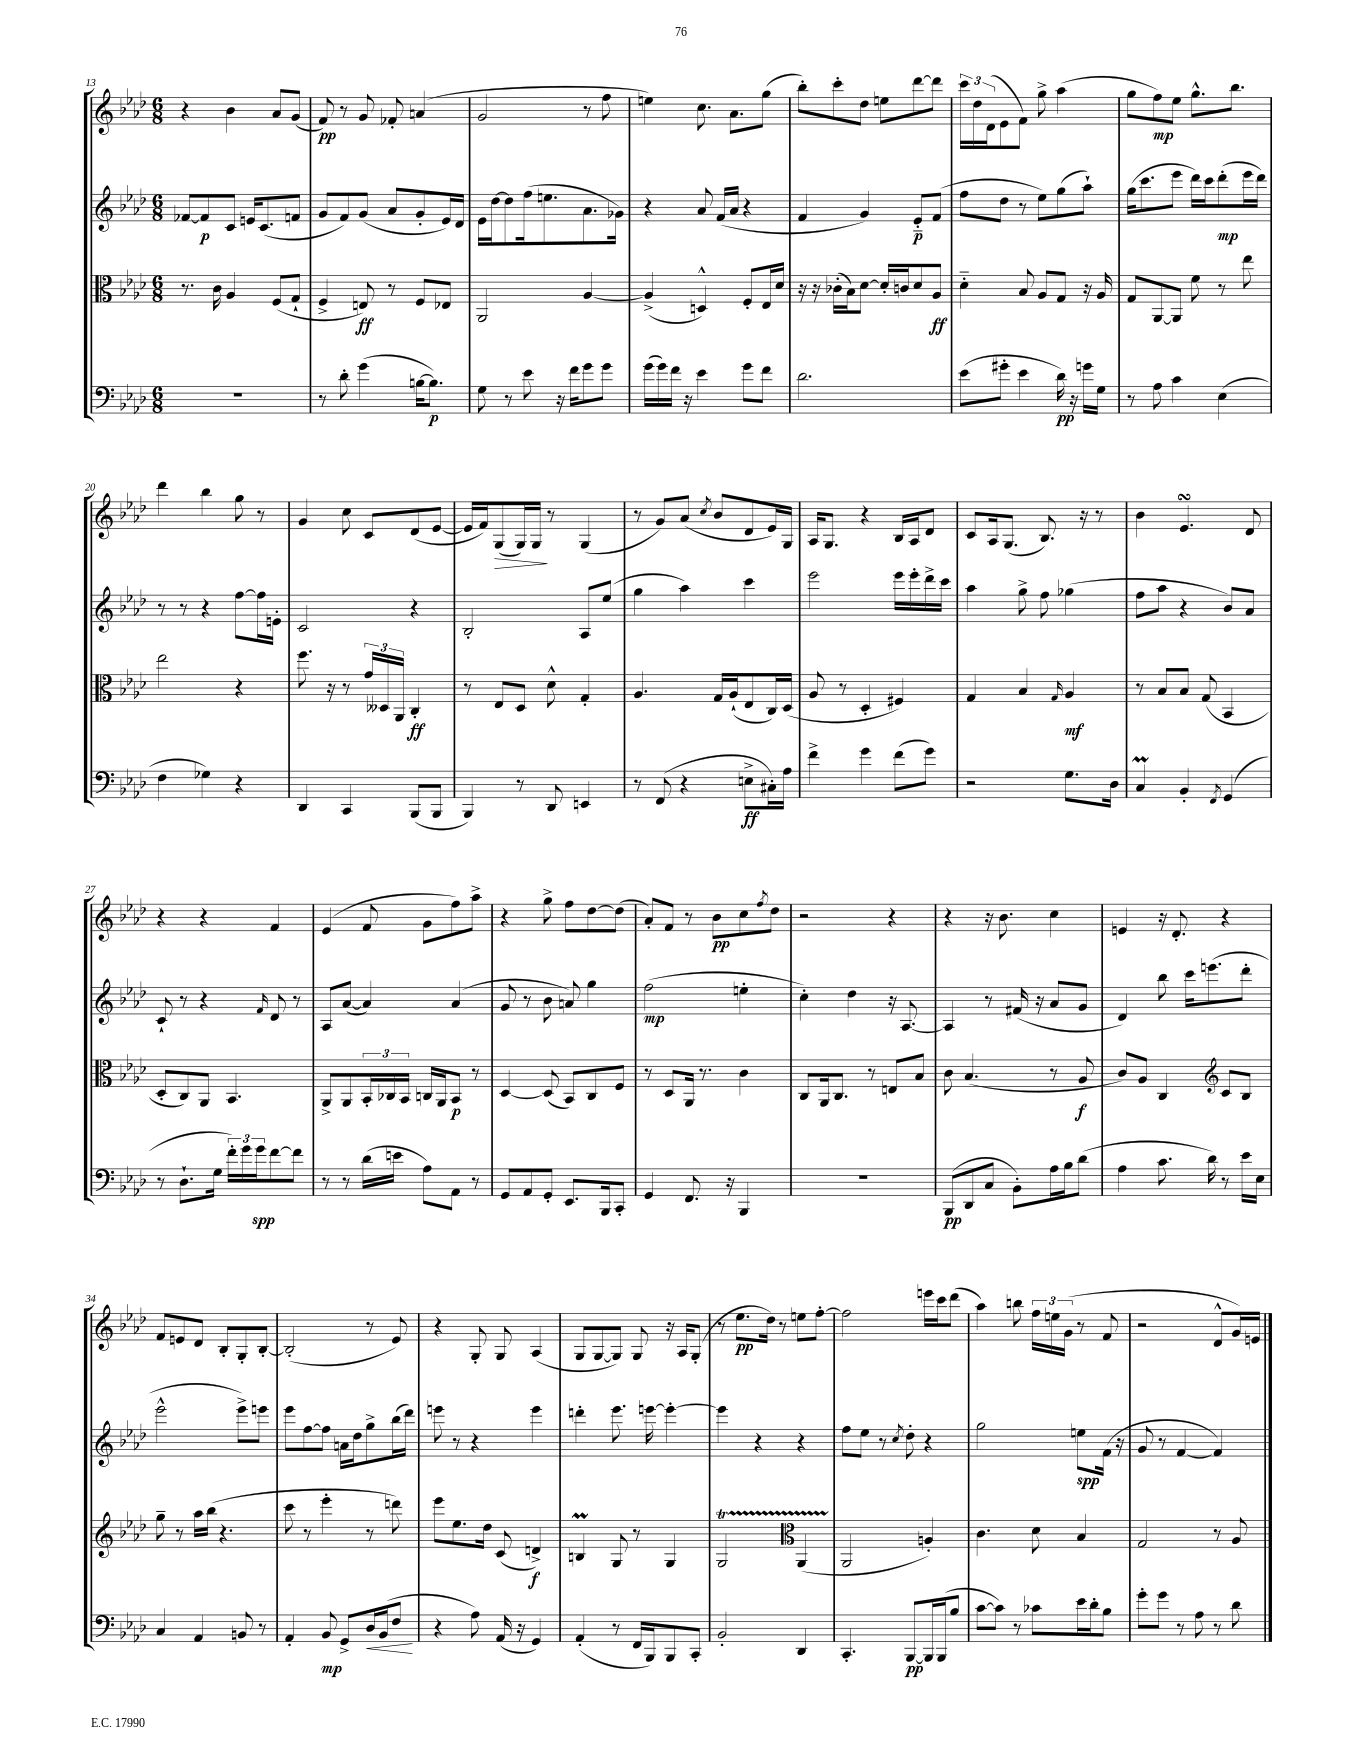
<<
\new StaffGroup <<
\new Staff = "s0" {
    \clef treble \key aes \major \numericTimeSignature \time 6/8
    r4 bes'4 aes'8 g'8( |
    f'8\pp) r8 g'8 fes'8-. a'4( |
    g'2 r8 f''8 |
    e''4) c''8. aes'8. g''8( |
    bes''8-.) c'''8-. des''8 e''8 des'''8~ des'''8 |
    \tuplet 3/2 { c'''16 des''16 des'16( } ees'8 f'8) g''8-> aes''4( |
    g''8 f''8\mp) ees''8 g''8.-^ bes''8. |
    des'''4 bes''4 g''8 r8 |
    g'4 c''8 c'8 des'8( ees'8~ |
    ees'16 f'16) g8\>( g16) g16\! r8 g4( |
    r8 g'8) aes'8( \acciaccatura { c''8 } bes'8 des'8 ees'16) g16 |
    aes16 g8. r4 bes16 aes16 des'8 |
    c'8 aes16 g8.( bes8.) r16 r8 |
    bes'4 ees'4.\turn des'8 |
    r4 r4 f'4 |
    ees'4( f'8 g'8 f''8) aes''8-> |
    r4 g''8-> f''8 des''8~ des''8( |
    aes'8-.) f'8 r8 bes'8\pp c''8 \acciaccatura { f''8 } des''8 |
    r2 r4 |
    r4 r16 bes'8. c''4 |
    e'4 r16 des'8.-. r4 |
    f'8 e'8 des'8 bes8-. g8-. bes8~-. |
    bes2-.( r8 ees'8) |
    r4 g8-. g8 aes4( |
    g8 g8~ g8) g8 r16 aes16 g8-.( |
    r8 ees''8.\pp des''16) r8 e''8 f''8~-. |
    f''2 e'''16 c'''16 des'''8( |
    aes''4) b''8 \tuplet 3/2 { f''16 e''16 g'16( } r8 f'8 |
    r2 des'8-^ g'16) e'16 \bar "|." |
}
\new Staff = "s1" {
    \clef treble \key aes \major \numericTimeSignature \time 6/8
    fes'8~ fes'8\p c'8 e'16 c'8.( f'8 |
    g'8 f'8) g'8( aes'8 g'8-. ees'16) des'16 |
    ees'16 des''16~ des''8 f''16( e''8. aes'8. ges'16) |
    r4 aes'8 f'16( aes'16 r4 |
    f'4 g'4) ees'8-_\p f'8( |
    f''8 des''8 r8 ees''8) g''8( aes''8-!) |
    g''16( c'''8. ees'''8 des'''16) c'''16 des'''8-.\mp( ees'''16 des'''16) |
    r8 r8 r4 f''8~ f''16 e'16-. |
    c'2 r4 |
    bes2-. aes8 ees''8( |
    g''4 aes''4) c'''4 |
    ees'''2 ees'''16 ees'''16-. des'''16-> c'''16 |
    aes''4 g''8-> f''8 ges''4( |
    f''8 aes''8 r4 bes'8) aes'8 |
    c'8-! r8 r4 \grace { f'16 } des'8 r8 |
    aes8 aes'8~( aes'4) aes'4( |
    g'8 r8 bes'8 a'8) g''4 |
    f''2\mp( e''4-. |
    c''4-.) des''4 r16 aes8.~ |
    aes4 r8 fis'16( r16 aes'8 g'8 |
    des'4) bes''8 c'''16 e'''8.( des'''8-. |
    ees'''2-^ ees'''8->) e'''8 |
    ees'''8 f''8~ f''8 a'16 des''16 g''8-> bes''16( des'''16) |
    e'''8 r8 r4 e'''4 |
    d'''4-. ees'''8. e'''16~ e'''4~-. |
    e'''4 r4 r4 |
    f''8 ees''8 r8 \acciaccatura { c''8 } des''8-. r4 |
    g''2 e''8\spp f'16( r16 |
    g'8 r8 f'4~ f'4) \bar "|." |
}
\new Staff = "s2" {
    \clef alto \key aes \major \numericTimeSignature \time 6/8
    r8. c'16 aes4 f8( g8-! |
    f4-> e8\ff) r8 f8 ees8 |
    aes,2 aes4~ |
    aes4->( d4-^) f8-. ees16 des'16 |
    r16 r16 ces'16-.( bes16) des'8~ des'16-. c'16 des'8 aes8\ff |
    des'4-_ bes8 aes8 g8 r16 aes16 |
    g8 aes,8~ aes,8 f'8 r8 ees''8 |
    ees''2 r4 |
    f''8. r16 r8 \tuplet 3/2 { g'16 deses16 aes,16 } c4-.\ff |
    r8 ees8 des8 des'8-^ g4-. |
    aes4. g16 aes16-!( ees8 c16) des16( |
    aes8 r8 des4-. fis4) |
    g4 bes4 \grace { g16 } aes4\mf |
    r8 bes8 bes8 g8( bes,4 |
    des8-. c8) aes,8 bes,4. |
    aes,8-> aes,8 \tuplet 3/2 { bes,16-. ces16 bes,16 } c16 aes,16 bes,8\p r8 |
    des4~ des8( bes,8) c8 f8 |
    r8 des8 aes,16 r8. c'4 |
    c8 aes,16 c8. r8 e8 bes8 |
    c'8 bes4.( r8 aes8\f |
    c'8) aes8 c4 \clef treble c'8 bes8 |
    g''8-- r8 aes''16 bes''16( r4. |
    c'''8 r8 ees'''4-. r8 d'''8) |
    ees'''8 ees''8. des''16 c'8( d'4->\f) |
    b4\prall g8 r8 g4 |
    g2\startTrillSpan \clef alto aes,4( |
    aes,2\stopTrillSpan a4-.) |
    c'4. des'8 bes4 |
    g2 r8 aes8 \bar "|." |
}
\new Staff = "s3" {
    \clef bass \key aes \major \numericTimeSignature \time 6/8
    R2. |
    r8 des'8-. g'4( b16~ b8.\p) |
    g8 r8 ees'8 r16 f'16 g'8 g'8 |
    g'16( g'16) f'16 r16 ees'4 g'8 f'8 |
    des'2. |
    ees'8( gis'8-. ees'4 des'16\pp) r16 g'16 g16 |
    r8 aes8 c'4 ees4( |
    f4 ges4) r4 |
    des,4 c,4 bes,,8( bes,,8 |
    bes,,4) r8 des,8 e,4 |
    r8 f,8( r4 e8->\ff cis16-.) aes16 |
    f'4-> g'4 f'8( g'8) |
    r2 g8. des16 |
    c4\prall bes,4-. \acciaccatura { f,8 } g,4( |
    r8 des8.-! g16 \tuplet 3/2 { f'16-.) g'16 g'16\spp } f'8~ f'8 |
    r8 r8 des'16( e'16 aes8) aes,8 r8 |
    g,8 aes,8 g,8-. ees,8. bes,,16 c,8-. |
    g,4 f,8. r16 bes,,4 |
    R2. |
    bes,,8\pp( des,8 c8 bes,8-.) aes16 bes16 des'8( |
    aes4 c'8. des'16) r8 ees'16 ees16 |
    c4 aes,4 b,8 r8 |
    aes,4-. bes,8\mp g,8-> des16\< bes,16( f8\! |
    r4 aes8) aes,16( r16 g,4) |
    aes,4-.( r8 f,16 bes,,16) bes,,8 c,8-. |
    bes,2-. des,4 |
    c,4.-. bes,,8~\pp bes,,16 bes,,16( bes8 |
    c'8~ c'8) r8 ces'8 ees'16 des'16-. bes8 |
    g'8-. g'8 r8 aes8 r8 des'8 \bar "|." |
}
>>
>>
\layout { \context { \Score currentBarNumber = #13 } }
